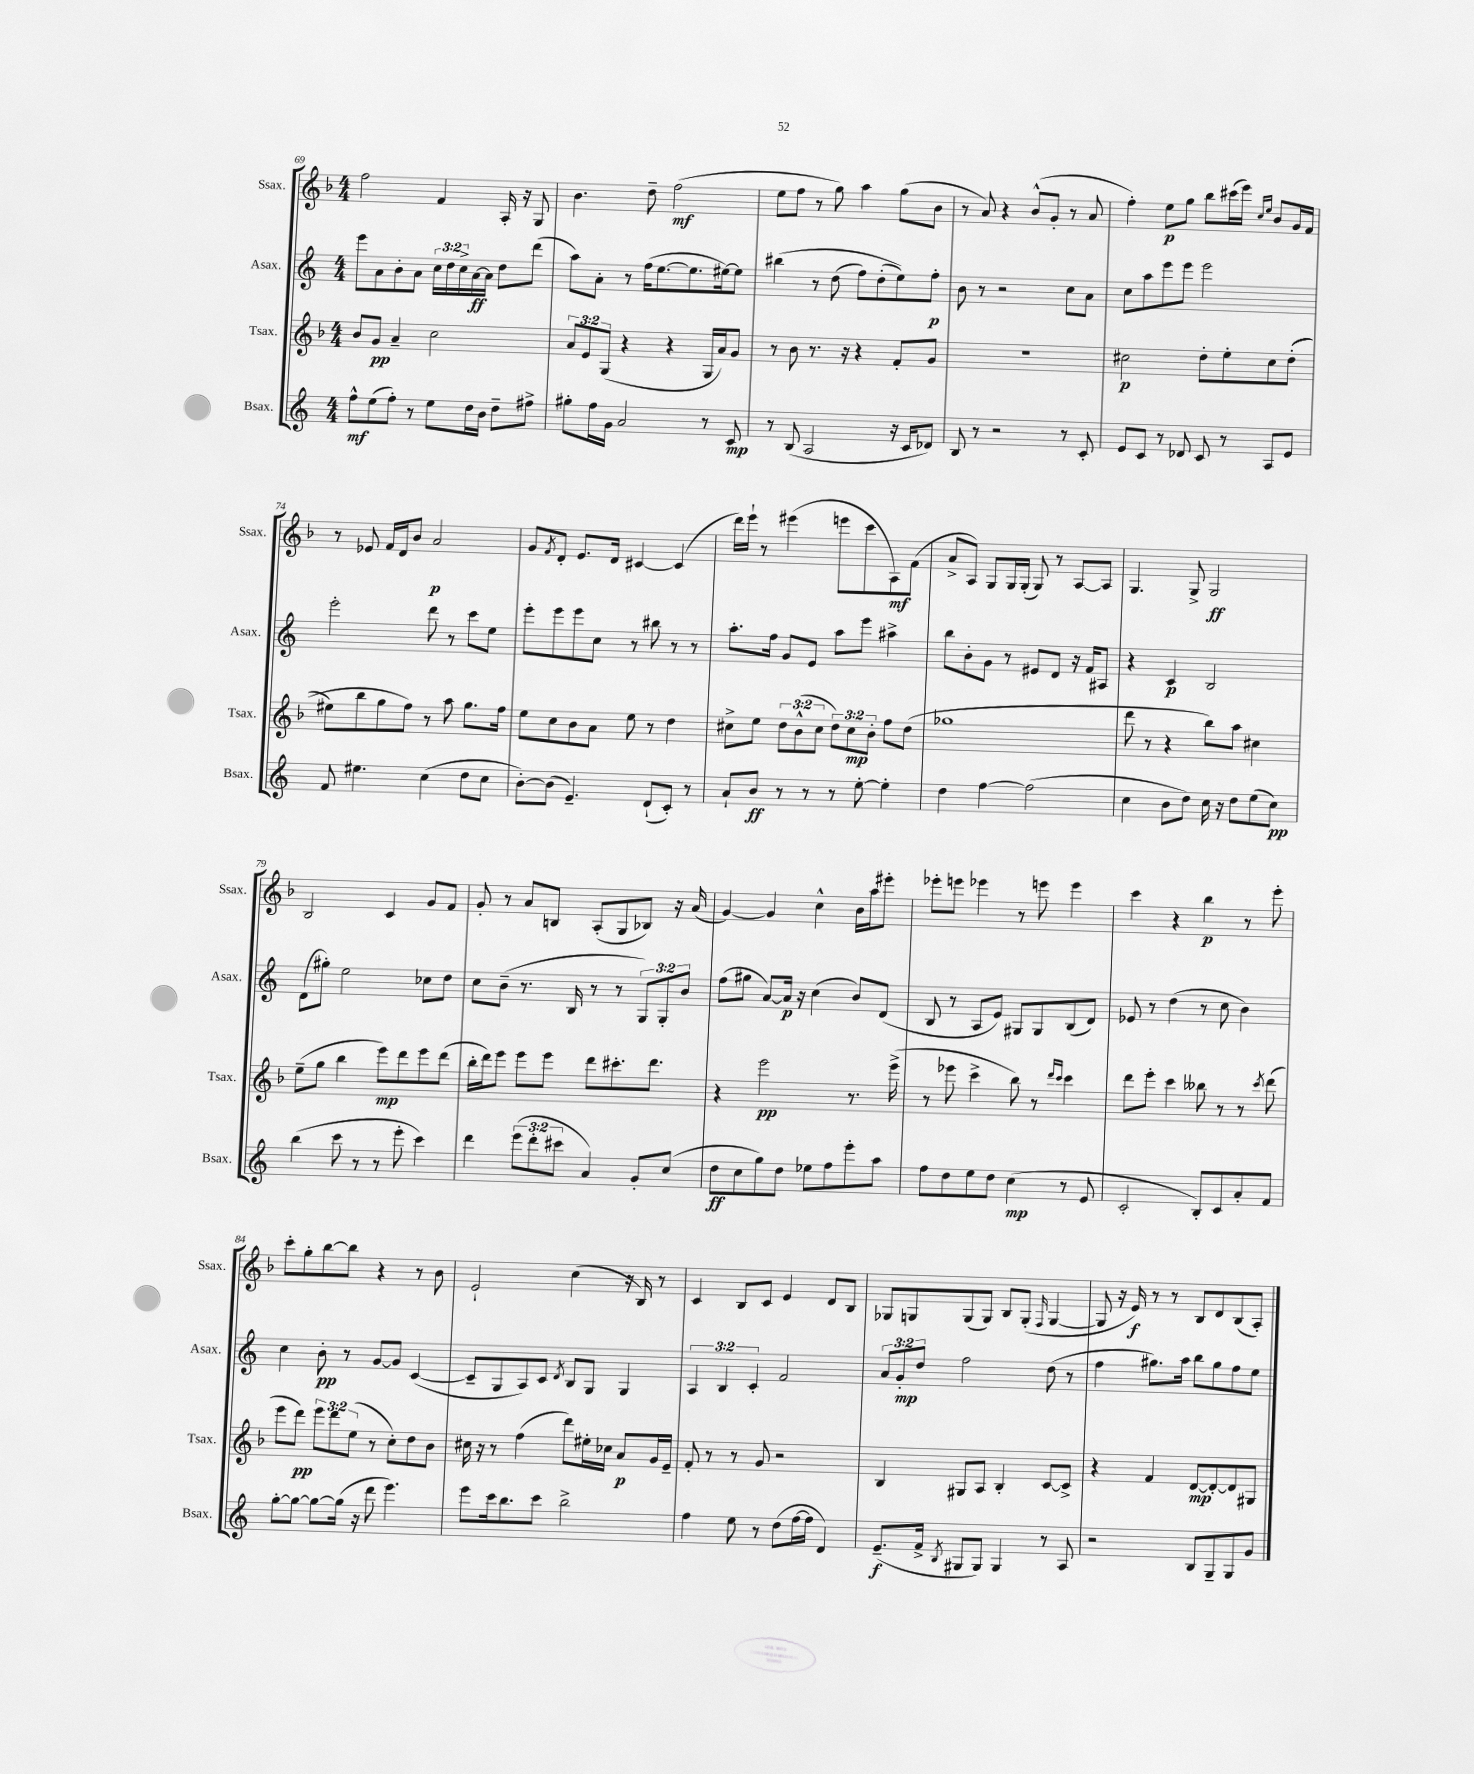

**kern	**dynam	**kern	**dynam	**kern	**dynam	**kern	**dynam
*part4	*part4	*part3	*part3	*part2	*part2	*part1	*part1
*staff4	*staff4	*staff3	*staff3	*staff2	*staff2	*staff1	*staff1
*I"Bsax.	*	*I"Tsax.	*	*I"Asax.	*	*I"Ssax.	*
*I'Bsax.	*	*I'Tsax.	*	*I'Asax.	*	*I'Ssax.	*
*clefG2	*	*clefG2	*	*clefG2	*	*clefG2	*
*k[]	*	*k[b-]	*	*k[]	*	*k[b-]	*
*M4/4	*	*M4/4	*	*M4/4	*	*M4/4	*
=69	=69	=69	=69	=69	=69	=69	=69
8ff^^\L	mf	8b-/L	.	8eee\L	.	2ff\	.
(8ee\	.	8g/J	pp	8a\	.	.	.
8ff'\J)	.	4a~/	.	8b'\	.	.	.
8r	.	.	.	8a\J	.	.	.
8ee\L	.	2cc\	.	24cc\LL	.	4f/	.
.	.	.	.	24dd\	.	.	.
.	.	.	.	24cc^\	.	.	.
16dd\L	.	.	.	[16a\	ff	.	.
16b\JJ	.	.	.	16a\JJ]	.	.	.
8dd~\L	.	.	.	8dd\L	.	16A'/	.
.	.	.	.	.	.	16r	.
8ff#X^\J	.	.	.	(8ddd\J	.	8G/	.
=70	=70	=70	=70	=70	=70	=70	=70
8gg#X'\L	.	12a/L	.	8aa\L)	.	4.b-\	.
.	.	12e/	.	.	.	.	.
16ff\L	.	.	.	8a'\J	.	.	.
.	.	(12G/J	.	.	.	.	.
16g\JJ	.	.	.	.	.	.	.
2a/	.	4r	.	8r	.	.	.
.	.	.	.	(16ff\KL	.	8dd~\	.
.	.	.	.	[8.ee\	.	.	.
.	.	4r	.	.	.	(2ff\	mf
.	.	.	.	8.ee\]	.	.	.
8r	.	16G/LL	.	.	.	.	.
.	.	16a/J)	.	[16ee#X\k)	.	.	.
8c/	mp	8g/J	.	8ee#\J]	.	.	.
=71	=71	=71	=71	=71	=71	=71	=71
8r	.	8r	.	(4bb#X\	.	8ee\L	.
(8B/	.	8b-\	.	.	.	8ff\J	.
2A/	.	8.r	.	8r	.	8r	.
.	.	.	.	(8dd\	.	8gg\)	.
.	.	16r	.	.	.	.	.
.	.	4r	.	8ff\L)	.	4aa\	.
.	.	.	.	(8dd'\	.	.	.
16r	.	8f'/L	.	8ee\))	.	(8gg\L	.
16c/KL	.	.	.	.	.	.	.
8d-X/J)	.	8g/J	.	8ff'\J	p	8b-\J	.
=72	=72	=72	=72	=72	=72	=72	=72
8B/	.	1r	.	8b\	.	8r	.
8r	.	.	.	8r	.	8a/)	.
2r	.	.	.	2r	.	4r	.
.	.	.	.	.	.	(8b-^^/L	.
.	.	.	.	.	.	8g'/J	.
8r	.	.	.	8cc\L	.	8r	.
8c'/	.	.	.	8a\J	.	8a/	.
=73	=73	=73	=73	=73	=73	=73	=73
8e/L	.	2cc#X\	p	8cc\L	.	4ff'\)	.
8c/J	.	.	.	8aa\	.	.	.
8r	.	.	.	8eee\	.	8ee\L	p
8d-X/	.	.	.	8eee\J	.	8gg\J	.
8c/	.	8dd'\L	.	2eee\	.	8bb-\L	.
8r	.	8ee'\	.	.	.	(16ccc#X\L	.
.	.	.	.	.	.	16eee\JJ)	.
.	.	.	.	.	.	16qqcc/LL	.
.	.	.	.	.	.	16qqee/JJ	.
8A/L	.	8cc#\	.	.	.	8b-/L	.
8e/J	.	((8dd'\J	.	.	.	16g/L	.
.	.	.	.	.	.	16f/JJ	.
!!LO:LB:g=z
=74	=74	=74	=74	=74	=74	=74	=74
8f/	.	8ee#X\L)	.	2eee'\	.	8r	.
4.ee#X\	.	8bb-\	.	.	.	8e-X/	.
.	.	8gg\	.	.	.	16f/LL	.
.	.	.	.	.	.	16d/J	.
.	.	8ff\J)	.	.	.	8b-/J	.
(4cc\	.	8r	.	8ddd\	.	2a/	p
.	.	8aa\	.	8r	.	.	.
8dd\L	.	8.gg\L	.	8ccc\L	.	.	.
8cc\J	.	.	.	8ee\J	.	.	.
.	.	16ff\Jk	.	.	.	.	.
=75	=75	=75	=75	=75	=75	=75	=75
[8b'\L)	.	8ee\L	.	8eee'\L	.	8g/L	.
.	.	.	.	.	.	8qf/	.
(8b\J]	.	8cc\	.	8eee\	.	8d'/J	.
4.e~/)	.	8b-\	.	8eee\	.	8.e/L	.
.	.	8a\J	.	8cc\J	.	.	.
.	.	.	.	.	.	16d/Jk	.
.	.	8ee\	.	8r	.	[4c#X/	.
(8d`/L	.	8r	.	8bb#X\	.	.	.
8c'/J)	.	4dd\	.	8r	.	(4c#/]	.
8r	.	.	.	8r	.	.	.
=76	=76	=76	=76	=76	=76	=76	=76
8a`/L	.	8cc#X^\L	.	8.aa'\L	.	16ddd\LL)	.
.	.	.	.	.	.	16eee`\JJ	.
8b/J	ff	8ee\J	.	.	.	8r	.
.	.	.	.	16ff\Jk	.	.	.
8r	.	12dd\L	.	8g/L	.	(4eee#X\	.
.	.	(12b-^^\	.	.	.	.	.
8r	.	.	.	8e/J	.	.	.
.	.	12cc#\J	.	.	.	.	.
8r	.	12dd\L)	.	8aa\L	.	8eeen\L	.
.	.	12cc#\	mp	.	.	.	.
[8ee'\	.	.	.	8eee\J	.	8ccc\	.
.	.	12b-'\J	.	.	.	.	.
4ee'\]	.	8ff\L	.	4aa#X^\	.	8A\)	mf
.	.	(8dd\J	.	.	.	(8f\J	.
=77	=77	=77	=77	=77	=77	=77	=77
4dd\	.	1gg-X	.	8bb\L	.	8a^/L	.
.	.	.	.	8b'\	.	8A/J)	.
[4ff\	.	.	.	8g\J	.	8G/L	.
.	.	.	.	8r	.	16G/L	.
.	.	.	.	.	.	(16G'/JJ	.
(2ff\]	.	.	.	8e#X/L	.	8G/)	.
.	.	.	.	8d/J	.	8r	.
.	.	.	.	16r	.	[8A/L	.
.	.	.	.	16f/KL	.	.	.
.	.	.	.	8A#X/J	.	8A/J]	.
=78	=78	=78	=78	=78	=78	=78	=78
4cc\	.	8ddd\	.	4r	.	4.G/	.
.	.	8r	.	.	.	.	.
8b\L	.	4r	.	4c/	p	.	.
8dd\J)	.	.	.	.	.	8G^/	.
16cc\	.	8bb-\L)	.	2B/	.	2G/	ff
16r	.	.	.	.	.	.	.
8dd\L	.	8aa\J	.	.	.	.	.
(8ee\	.	4cc#X\	.	.	.	.	.
8cc\J)	pp	.	.	.	.	.	.
!!LO:LB:g=z
=79	=79	=79	=79	=79	=79	=79	=79
(4bb\	.	(8ee~\L	.	(8d\L	.	2B-/	.
.	.	8gg\J	.	8gg#X'\J)	.	.	.
8ccc\	.	4bb-\	.	2ee\	.	.	.
8r	.	.	.	.	.	.	.
8r	.	8eee\L)	mp	.	.	4c/	.
8eee'\	.	8ddd\	.	.	.	.	.
4ccc\)	.	8eee\	.	8cc-X\L	.	8g/L	.
.	.	(8ddd\J	.	8dd\J	.	8f/J	.
=80	=80	=80	=80	=80	=80	=80	=80
4ddd\	.	16bb-'\LL	.	8cc\L	.	8g'/	.
.	.	16ddd\J)	.	.	.	.	.
.	.	8eee\J	.	(8b~\J	.	8r	.
(12eee\L	.	8eee\L	.	8.r	.	8a/L	.
12ddd'\	.	.	.	.	.	.	.
.	.	8eee\J	.	.	.	8Bn/J	.
12ccc#X\J	.	.	.	.	.	.	.
.	.	.	.	16B/	.	.	.
4a/)	.	8ddd\L	.	8r	.	(8A'/L	.
.	.	8.ccc#X'\	.	8r	.	8G/	.
8g'/L	.	.	.	12G/L)	.	8B-X/J)	.
.	.	8.ddd\J	.	.	.	.	.
.	.	.	.	12G'/	.	.	.
(8cc/J	.	.	.	.	.	16r	.
.	.	.	.	12b/J	.	.	.
.	.	.	.	.	.	(16a/	.
=81	=81	=81	=81	=81	=81	=81	=81
8dd\L	ff	4r	.	(8ff\L	.	[4g/)	.
8cc\	.	.	.	8gg#X\J	.	.	.
8gg\)	.	2eee\	pp	[8a/L)	.	4g/]	.
8dd\J	.	.	.	16a/Jk]	p	.	.
.	.	.	.	16r	.	.	.
8ee-X\L	.	.	.	(4cc\	.	4cc^^\	.
8ff\	.	.	.	.	.	.	.
8eee'\	.	8.r	.	8b/L)	.	16b-\LL	.
.	.	.	.	.	.	16aa\J	.
8aa\J	.	.	.	(8d/J	.	8eee#X'\J	.
.	.	(16eee^\	.	.	.	.	.
=82	=82	=82	=82	=82	=82	=82	=82
8ff\L	.	8r	.	8B/	.	8eee-X'\L	.
8dd\	.	8eee-X\	.	8r	.	8eeen\J	.
8ee\	.	4ccc^\	.	8A/L	.	4eee-X\	.
8dd\J	.	.	.	8e/J)	.	.	.
(4cc\	mp	8bb-\)	.	8G#X/L	.	8r	.
.	.	8r	.	8G#/	.	8eeen\	.
.	.	16qqddd/LL	.	.	.	.	.
.	.	16qqccc/JJ	.	.	.	.	.
8r	.	4ccc\	.	(8B/	.	4eee\	.
8e/	.	.	.	8d/J)	.	.	.
=83	=83	=83	=83	=83	=83	=83	=83
2c'/	.	8ddd\L	.	8e-X/	.	4ccc\	.
.	.	8eee'\J	.	8r	.	.	.
.	.	4ccc\	.	(4dd\	.	4r	.
8B'/L)	.	8bb--X\	.	8r	.	4bb-\	p
8c/	.	8r	.	8cc\	.	.	.
8a'/	.	8r	.	4b\)	.	8r	.
.	.	8qccc/	.	.	.	.	.
8f/J	.	(8ddd\	.	.	.	8eee'\	.
!!LO:LB:g=z
=84	=84	=84	=84	=84	=84	=84	=84
[8gg'\L	.	8eee\L	.	4cc\	.	8ccc'\L	.
8gg\J_	.	8ddd\J)	pp	.	.	8gg'\	.
8gg\L_	.	12eee\L	.	8b'\	pp	[8bb-\	.
.	.	12ddd\	.	.	.	.	.
(16gg\Jk]	.	.	.	8r	.	8bb-\J]	.
.	.	(12ee\J	.	.	.	.	.
16r	.	.	.	.	.	.	.
8ddd\	.	8r	.	[8g/L	.	4r	.
4.eee\)	.	8cc'\L)	.	8g/J]	.	.	.
.	.	8dd\	.	([4c/	.	8r	.
.	.	8b-\J	.	.	.	8b-\	.
=85	=85	=85	=85	=85	=85	=85	=85
8eee\L	.	16cc#X\	.	8c~/L]	.	2e`/	.
.	.	16r	.	.	.	.	.
16ccc\k	.	8r	.	8G/	.	.	.
8.bb\	.	.	.	.	.	.	.
.	.	(4ff\	.	8A/)	.	.	.
8ccc\J	.	.	.	8c/J	.	.	.
.	.	.	.	8qd/	.	.	.
2bb^\	.	8ddd\L)	.	8B/L	.	(4cc\	.
.	.	16ee#X'\L	.	8G/J	.	.	.
.	.	16cc-X\JJ	.	.	.	.	.
.	.	8a/L	p	4G/	.	16r	.
.	.	.	.	.	.	16B-/)	.
.	.	16g/L	.	.	.	8r	.
.	.	16e~/JJ	.	.	.	.	.
=86	=86	=86	=86	=86	=86	=86	=86
4ff\	.	8f'/	.	6A/	.	4c/	.
.	.	8r	.	.	.	.	.
.	.	.	.	6B/	.	.	.
8ee\	.	8r	.	.	.	8B-/L	.
.	.	.	.	6c'/	.	.	.
8r	.	8g/	.	.	.	8c/J	.
(8dd\L	.	2r	.	2f/	.	4e/	.
[16ff\L	.	.	.	.	.	.	.
16ff\JJ]	.	.	.	.	.	.	.
4d/)	.	.	.	.	.	8d/L	.
.	.	.	.	.	.	8B-/J	.
=87	=87	=87	=87	=87	=87	=87	=87
(8.e~/L	f	4B-/	.	12a/L	.	8G-X/L	.
.	.	.	.	12g'/	mp	.	.
.	.	.	.	.	.	8Gn/	.
.	.	.	.	12dd/J	.	.	.
16f^/Jk	.	.	.	.	.	.	.
8qB/	.	.	.	.	.	.	.
8G#X/L	.	8G#X/L	.	2ff\	.	(8G/	.
8G#/J)	.	8A/J	.	.	.	8G/J)	.
4G#/	.	4B-'/	.	.	.	8B-/L	.
.	.	.	.	.	.	(8G'/J	.
.	.	.	.	.	.	16qqF/	.
8r	.	[8c/L	.	(8dd\	.	[4G/	.
8A/	.	8c^/J]	.	8r	.	.	.
=88	=88	=88	=88	=88	=88	=88	=88
2r	.	4r	.	4ff\	.	8G/]	.
.	.	.	.	.	.	16r	.
.	.	.	.	.	.	16e/)	f
.	.	4f/	.	8.gg#X\L)	.	8r	.
.	.	.	.	.	.	8r	.
.	.	.	.	16aa\Jk	.	.	.
8B/L	.	[8d/L	mp	8bb\L	.	8B-/L	.
8G~/	.	8d'/_	.	8gg#\	.	8d/	.
8G/	.	8d/]	.	8ff\	.	(8B-/	.
8g/J	.	8G#X/J	.	8ee\J	.	8A'/J)	.
==	==	==	==	==	==	==	==
*-	*-	*-	*-	*-	*-	*-	*-
